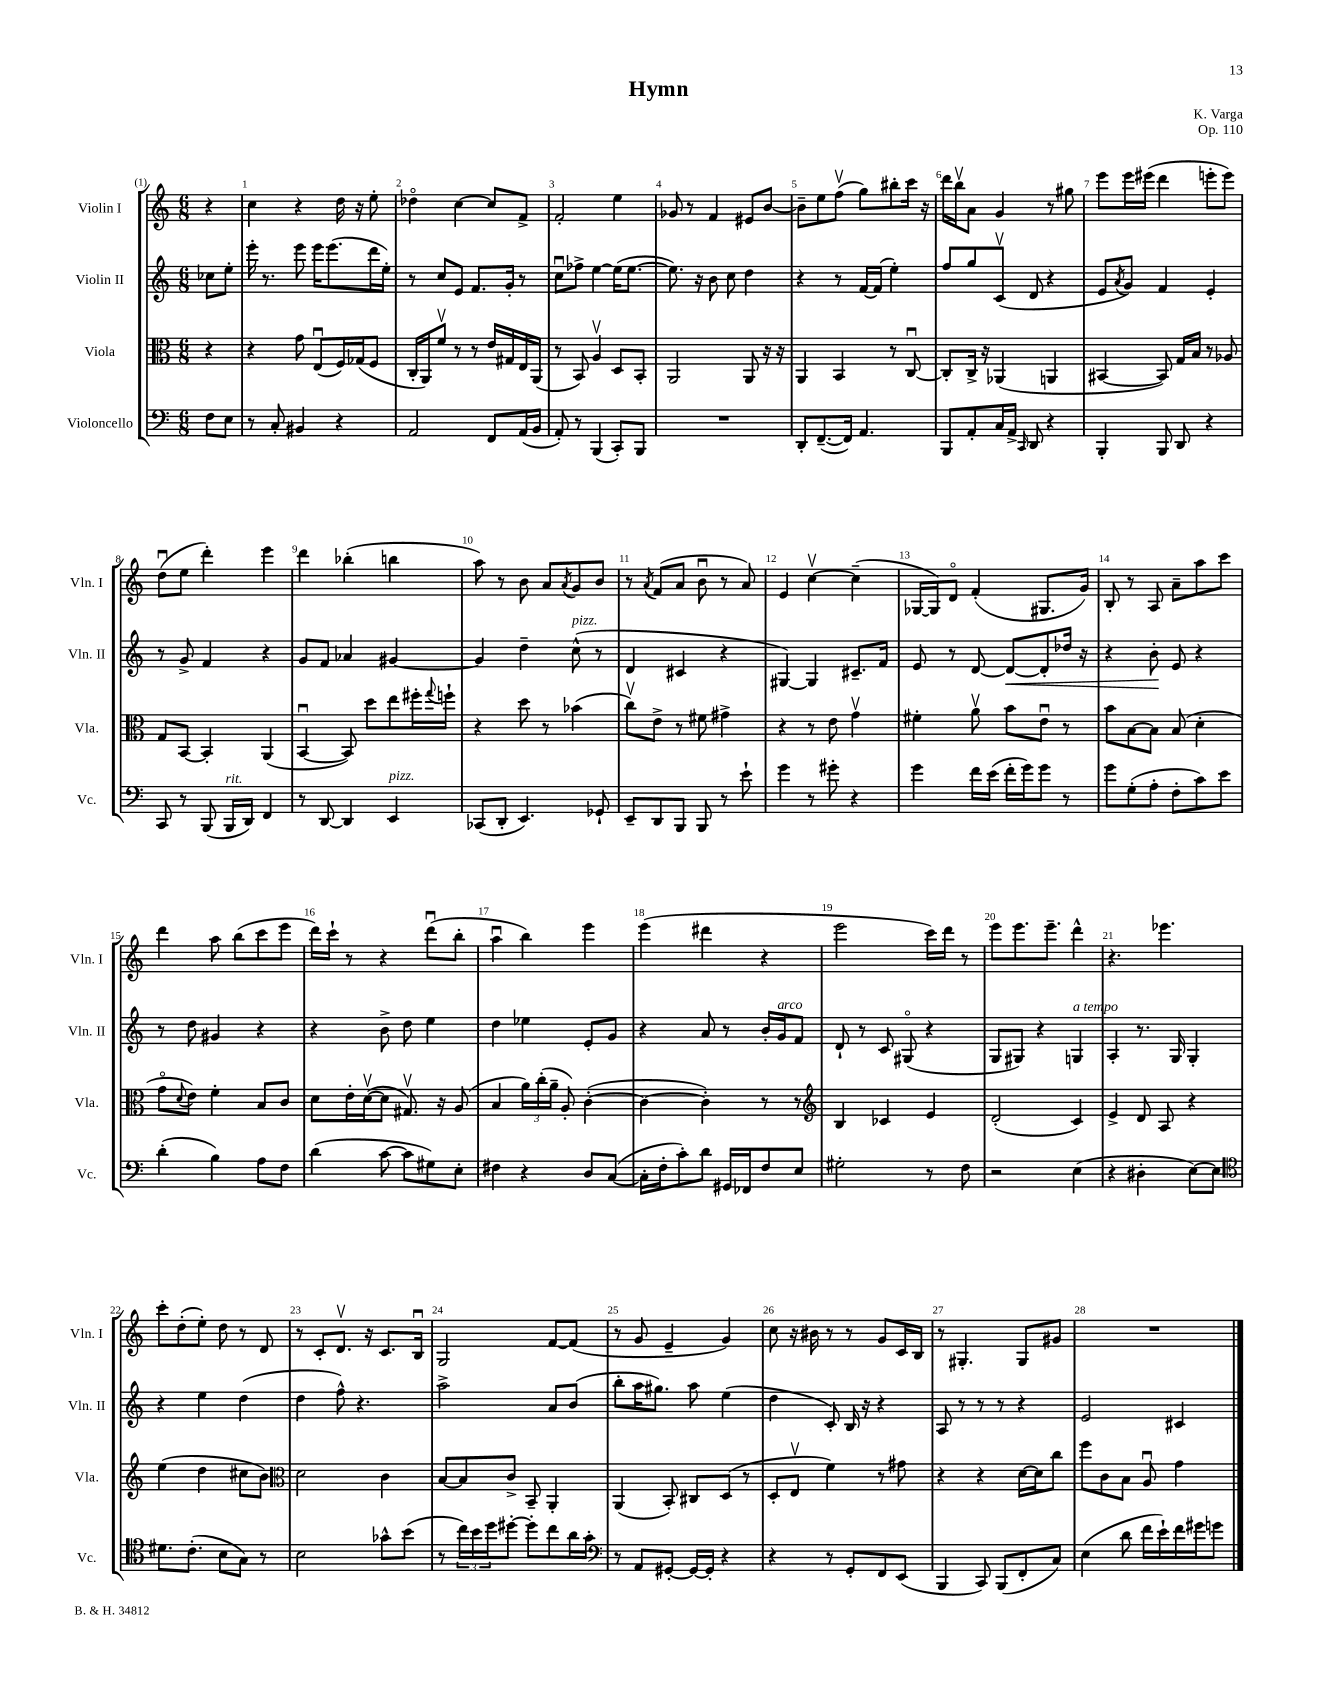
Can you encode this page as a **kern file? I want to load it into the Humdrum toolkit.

**kern	**kern	**kern	**kern
*staff4	*staff3	*staff2	*staff1
*clefF4	*clefC3	*clefG2	*clefG2
*k[]	*k[]	*k[]	*k[]
*M6/8	*M6/8	*M6/8	*M6/8
8F	4r	8cc-	4r
8E	.	8ee'	.
=	=	=	=
8r	4r	16eee'	4cc
.	.	8.r	.
8C'	.	.	.
4BB#	8g	8eee	4r
.	(8Eu	16eee	.
.	.	(8.eee	.
4r	16F)	.	16dd
.	(16G-	.	16r
.	8F	16ddd	8ee'
.	.	16ee')	.
=	=	=	=
2AA	16C'	8r	4dd-o
.	16AA)	.	.
.	8fv	8cc	.
.	8r	8e	[4cc
.	8r	8.f	.
8FF	16e	.	8cc]
.	16G#	16g'	.
(16AA	16E	8r	8f^
16BB	(16AA	.	.
=	=	=	=
8AA')	8r	8ccu	2f'
8r	8BB)	8ff-^	.
(4BBB	4Av	[4ee	.
8CC')	8D	(16ee]	4ee
.	.	[8.ee	.
8BBB	8BB'	.	.
=	=	=	=
2.r	2AA	8.ee])	8g-
.	.	.	8r
.	.	16r	.
.	.	8b	4f
.	.	8cc	.
.	8AA	4dd	8e#
.	16r	.	[8b
.	16r	.	.
=	=	=	=
8DD'	4AA	4r	8b~]
([8.FF~	.	.	8ee
.	4BB	8r	(8ffv
16FF])	.	.	.
4.AA	.	[16f	8gg)
.	.	(16f]	.
.	8r	4ee')	8bb#'
.	[8Cu	.	16ccc
.	.	.	16r
=	=	=	=
8BBB	8C']	8ff	16ddd
.	.	.	16bbv
8AA'	16C^	8gg	8a
.	16r	.	.
16C	(4AA-	(8cv	4g
16AA^	.	.	.
16qqCC	.	.	.
8DD	.	8d	.
4r	4AA	4r	8r
.	.	.	8gg#
=	=	=	=
4BBB'	[4BB#	8e	8eee
.	.	8qa	.
.	.	8g)	16eee
.	.	.	(16eee#
8BBB	8BB#])	4f	4ddd
8DD	16G	.	.
.	16B	.	.
4r	8r	4e'	8eee'
.	8A-	.	8eee)
=	=	=	=
8CC	8G	8r	(8ddu
8r	[8BB	8g^	8ee
(8BBB	4BB']	4f	4ddd')
16BBB	.	.	.
16DD)	.	.	.
4FF	(4AA	4r	4eee
=	=	=	=
8r	[4BBu	8g	4ddd
[8DD	.	8f	.
4DD]	8BB])	4a-	(4bb-'
.	8dd	.	.
4EE	8ee	[4g#	4bb
.	16ff#'	.	.
.	8qqgg	.	.
.	16ff`	.	.
=	=	=	=
(8CC-	4r	4g#]	8aa)
8DD'	.	.	8r
4.EE)	8dd	4dd~	8b
.	8r	.	8a
.	.	.	8qa
.	(4b-	(8cc^^	8g
8GG-`	.	8r	8b
=	=	=	=
8EE~	8ccv)	4d	8r
.	.	.	8qa
8DD	8e^	.	(8f
8BBB	8r	4c#	8a
8BBB	8f#	.	8bu
8r	4g#^	4r	8r
8e`	.	.	8a)
=	=	=	=
4g	4r	[4G#)	4e
8r	8r	4G#]	[4ccv
8g#'	8e	.	.
4r	4gv	8.c#~	(4cc~]
.	.	16f	.
=	=	=	=
4g	4f#'	8e	[16G-
.	.	.	16G-])
.	.	8r	8do
16f	8av	[8d	(4f'
(16e	.	.	.
16f'	8b	8d_	.
16g)	.	.	.
8g	8eu	8d']	8.G#
8r	8r	16dd-	.
.	.	16r	16g)
=	=	=	=
8g	8b	4r	8B'
(8G'	[8B	.	8r
8A'	8B]	8b'	8A
8F'	(8B	8e	8a~
8c)	4d'	4r	8aa
8e	.	.	8ccc
=	=	=	=
(4d'	8go	8r	4ddd
.	8qqd	.	.
.	8e)	8dd	.
4B)	4f'	4g#	8aa
.	.	.	(8bb
8A	8B	4r	8ccc
8F	8c	.	8eee
=	=	=	=
(4d	8d	4r	16ddd)
.	.	.	16ccc`
.	16e'	.	8r
.	([16dv	.	.
[8c	8d]	8b^	4r
8c]	8.G#v)	8dd	.
8G#)	.	4ee	(8dddu
.	16r	.	.
8E'	(8A	.	8bb'
=	=	=	=
4F#	4B	4dd	4aau
4r	24a)	4ee-	4bb)
.	(24cc'	.	.
.	24a~	.	.
.	8A')	.	.
8D	([4c'	8e'	4eee
([8C	.	8g	.
=	=	=	=
16C']	4c_	4r	(4eee
16F'	.	.	.
8c')	.	.	.
8d	4c'])	8a	4ddd#
16GG#	.	8r	.
16FF-	.	.	.
8F	8r	16b'	4r
.	.	16g	.
8E	8r	8f	.
=	=	=	=
*	*clefG2	*	*
2G#'	4B	8d`	2eee
.	.	8r	.
.	4c-	8c	.
.	.	(8G#o	.
8r	4e	4r	16ccc)
.	.	.	16ddd
8F	.	.	8r
=	=	=	=
2r	(2d'	8G	8eee
.	.	8G#)	8.eee
.	.	4r	.
.	.	.	8.eee~
(4E	4c)	4G	4ddd^^
=	=	=	=
4r	4e^	4A'	4.r
4D#'	8d	8.r	.
.	8A	.	4.eee-
.	.	16G	.
[8E)	4r	4G'	.
8E]	.	.	.
=	=	=	=
*clefC4	*	*	*
8.d#	(4ee	4r	8ccc'
.	.	.	(8dd'
(8.c'	.	.	.
.	4dd	4ee	8ee')
8B	.	.	8dd
8G)	8cc#	(4dd	8r
8r	8b)	.	8d
=	=	=	=
*	*clefC3	*	*
2B	2d	4dd	8r
.	.	.	8c'
.	.	8ff^^)	8.dv
.	.	4.r	.
.	.	.	16r
8g-^^	4c	.	8.c
(8b	.	.	.
.	.	.	16Bu
=	=	=	=
8r	[8B	2aa^	2G
24cc)	8B]	.	.
24b	.	.	.
24dd	.	.	.
[8dd#'	8c^	.	.
8dd#']	8BB~	.	.
8cc	4AA'	8a	[8f
16a	.	(8b	(8f]
16g'	.	.	.
=	=	=	=
*clefF4	*	*	*
8r	(4AA	8bb'	8r
8AA	.	16aa	8g
.	.	8.gg#)	.
[8GG#'	8BB')	.	4e~
16GG#_	8C#	8aa	.
16GG#']	.	.	.
4r	(8D	(4ee	4g)
.	8r	.	.
=	=	=	=
4r	8D'	4dd	8cc
.	8Ev	.	16r
.	.	.	16b#
8r	4f)	8c')	8r
8GG'	.	16B	8r
.	.	16r	.
8FF	8r	4r	8g
(8EE	8g#	.	16c
.	.	.	16B
=	=	=	=
4BBB	4r	8A	8r
.	.	8r	4.G#'
8CC)	4r	8r	.
(8BBB	.	8r	.
8FF'	[16d	4r	8G#
.	16d]	.	.
8C)	8cc	.	8g#
=	=	=	=
(4E	8ff	2e	2.r
.	8c	.	.
8d	8B	.	.
16f	8Au	.	.
16e`)	.	.	.
16f	4g	4c#	.
16g#	.	.	.
8g	.	.	.
==	==	==	==
*-	*-	*-	*-
